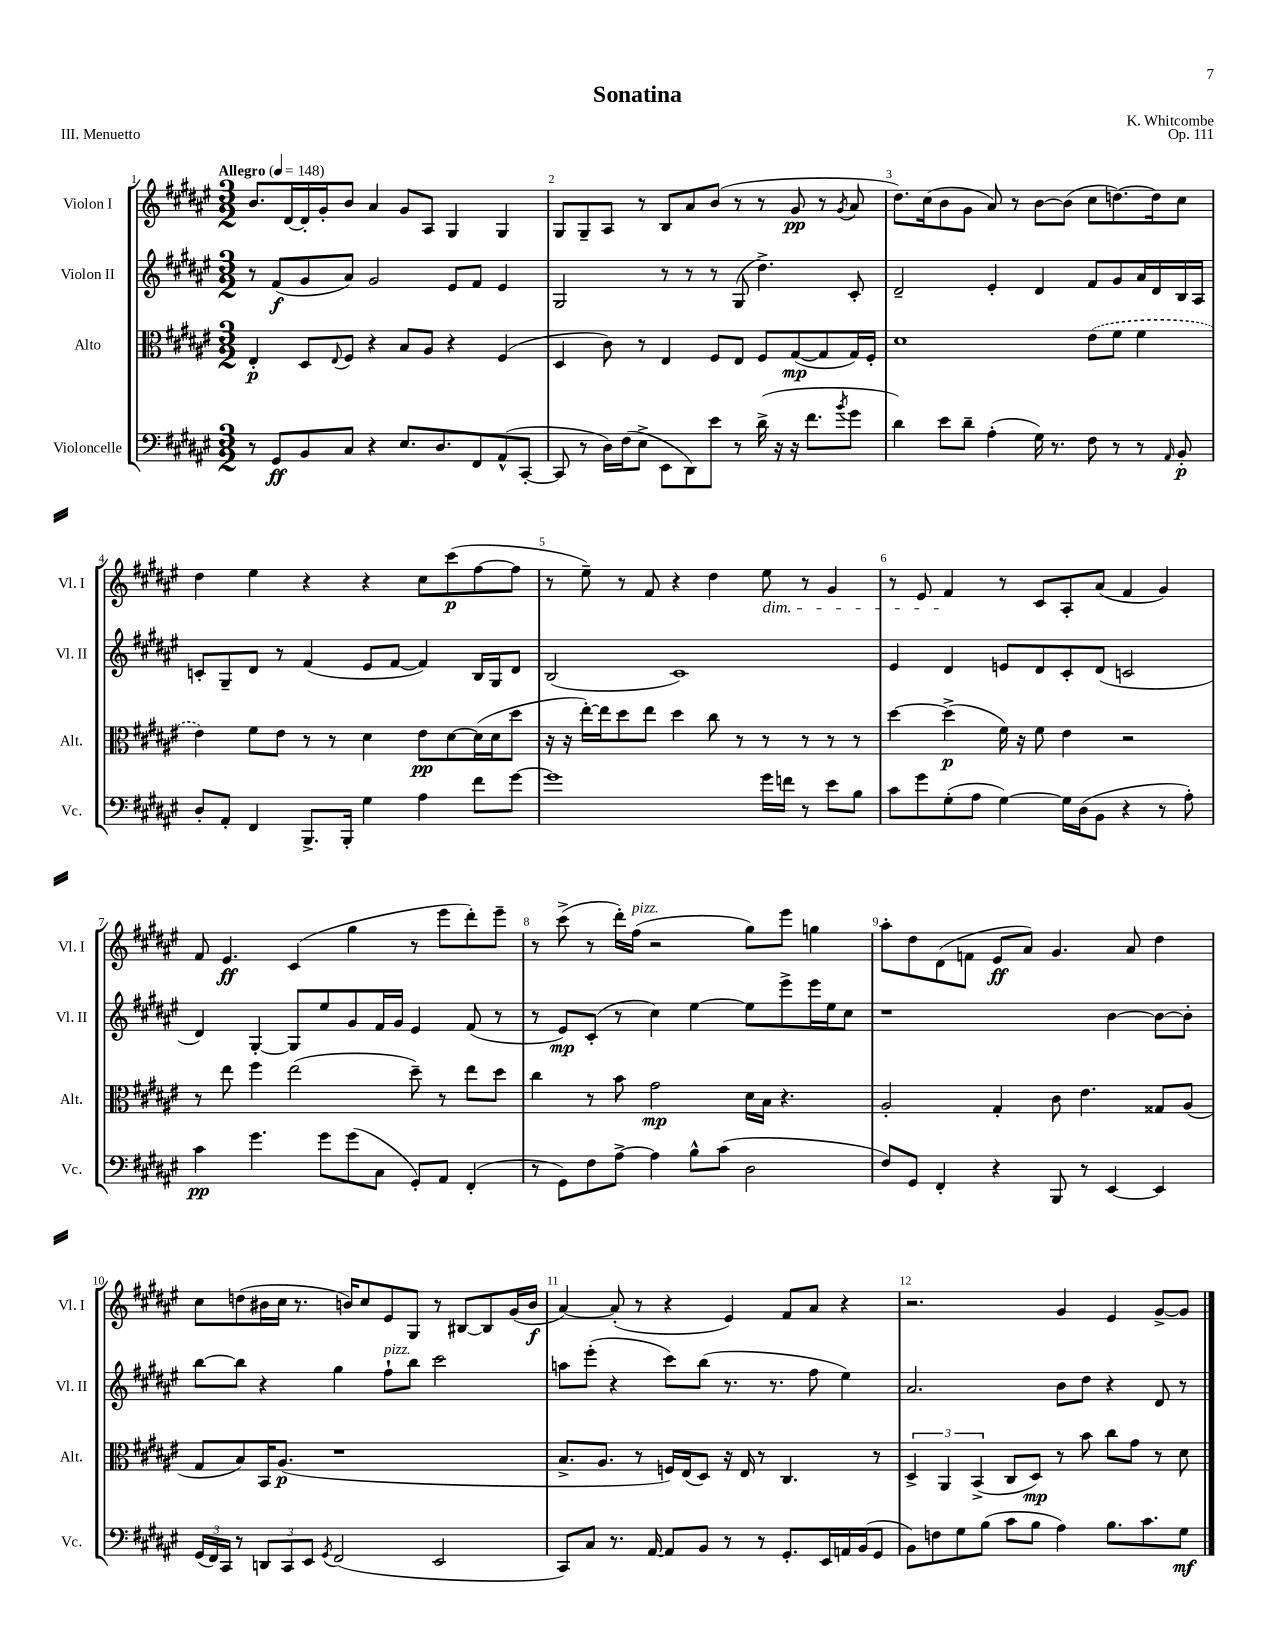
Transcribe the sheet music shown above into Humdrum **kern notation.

**kern	**kern	**kern	**kern
*staff4	*staff3	*staff2	*staff1
*clefF4	*clefC3	*clefG2	*clefG2
*k[f#c#g#d#a#e#]	*k[f#c#g#d#a#e#]	*k[f#c#g#d#a#e#]	*k[f#c#g#d#a#e#]
*M3/2	*M3/2	*M3/2	*M3/2
*MM148	*MM148	*MM148	*MM148
8r	4E#'	8r	8.b
8GG#	.	(8f#	.
.	.	.	[16d#
8BB	8D#	8g#	16d#']
.	.	.	16g#'
.	8qqE#	.	.
8C#	8F#	8a#)	8b
4r	4r	2g#	4a#
8.E#	8B	.	8g#
.	8A#	.	8A#
8.D#	.	.	.
.	4r	8e#	4G#
8FF#	.	8f#	.
(8AA#^^	(4F#	4e#	4G#
[8CC#'	.	.	.
=	=	=	=
8CC#]	4D#	2G#	8G#
8r	.	.	8G#~
16D#)	8c#)	.	8A#
(16F#	.	.	.
8E#^	8r	.	8r
8EE#	4E#	8r	8B
8DD#)	.	8r	8a#
8e#	8F#	8r	(8b
8r	8E#	(8G#	8r
(16d#^	8F#	4.dd#^)	8r
16r	.	.	.
16r	([8G#	.	8g#
8.f#	.	.	.
.	8G#]	.	8r
8qb	.	.	8qg#
8g#	16G#)	8c#'	8a#
.	16F#'	.	.
=	=	=	=
4d#)	1d#	2d#~	8.dd#)
.	.	.	(16cc#
8e#	.	.	8b
8d#~	.	.	8g#
(4A#'	.	4e#'	8a#)
.	.	.	8r
16G#)	.	4d#	[8b
8.r	.	.	.
.	.	.	(8b]
8F#	(8e#	8f#	8cc#
8r	8f#	8g#	[8.dd)
8r	4f#	16a#	.
.	.	16d#	16dd]
16qqAA#	.	.	.
8BB'	.	16B	8cc#
.	.	16A#	.
=	=	=	=
8D#'	4e#)	8c'	4dd#
8AA#'	.	8G#~	.
4FF#	8f#	8d#	4ee#
.	8e#	8r	.
8.BBB^	8r	(4f#	4r
.	8r	.	.
16BBB'	.	.	.
4G#	4d#	8e#	4r
.	.	[8f#	.
4A#	8e#	4f#])	8cc#
.	[8d#	.	(8ccc#
8f#	(16d#]	16B	[8ff#
.	16d#	16G#	.
[8g#	8dd#	8d#	8ff#]
=	=	=	=
1g#]	16r	(2B	8r
.	16r	.	.
.	[16ee#')	.	8ee#~)
.	16ee#]	.	.
.	8dd#	.	8r
.	8ee#	.	8f#
.	4dd#	1c#)	4r
.	8cc#	.	4dd#
.	8r	.	.
16g#	8r	.	8ee#
16f	.	.	.
8r	8r	.	8r
8e#	8r	.	4g#
8B	8r	.	.
=	=	=	=
8c#	[4dd#	4e#	8r
8g#	.	.	8e#
(8G#'	(4dd#^]	4d#	4f#
8A#	.	.	.
[4G#)	16f#)	8e	8r
.	16r	.	.
.	8f#	8d#	8c#
16G#]	4e#	8c#'	8A#'
(16D#	.	.	.
8BB	.	(8d#	(8a#
4r	2r	2c	4f#
8r	.	.	4g#)
8A#')	.	.	.
=	=	=	=
4c#	8r	4d#)	8f#
.	8ee#	.	4.e#
4.g#	4ff#	[4G#'	.
.	(2ee#	8G#]	(4c#
8g#	.	8ee#	.
(8g#	.	8g#	4gg#
8C#	.	16f#	.
.	.	16g#	.
8GG#')	8dd#~)	4e#	8r
8AA#	8r	.	8eee#
(4FF#'	8ee#	(8f#	8ddd#')
.	8dd#	8r	8eee#~
=	=	=	=
8r	4cc#	8r	8r
8GG#)	.	8e#)	(8ccc#^
8F#	8r	(8c#'	8r
[8A#^	8b	8r	16ddd#')
.	.	.	(16ff#
4A#]	2g#	4cc#)	2r
8B^^	.	[4ee#	.
(8c#	.	.	.
2D#	16d#	8ee#]	8gg#)
.	16B	.	.
.	4.r	8eee#^	8eee#
.	.	16eee#	4gg
.	.	16ee#	.
.	.	8cc#	.
=	=	=	=
8F#)	2A#'	1r	8aa#'
8GG#	.	.	8dd#
4FF#'	.	.	(8d#
.	.	.	8f
4r	4G#'	.	8e#
.	.	.	8a#)
8BBB	8c#	.	4.g#
8r	4.e#	.	.
[4EE#	.	[4b	.
.	.	.	8a#
4EE#]	8G##	8b_	4dd#
.	(8A#	8b']	.
=	=	=	=
(24GG#	8G#	[8bb	8cc#
24FF#)	.	.	.
24CC#	.	.	.
8r	8B)	8bb]	(8dd
12DD	16BB	4r	16b#
.	(8.A#	.	16cc#
12CC#	.	.	.
.	.	.	8.r
12EE#	.	.	.
8qGG#	.	.	.
(2FF#	1r	4gg#	.
.	.	.	16b)
.	.	.	8cc#
.	.	8ff#`	8e#
.	.	8bb	8G#
2EE#	.	2ccc#	8r
.	.	.	[8B#
.	.	.	8B#]
.	.	.	(16g#
.	.	.	16b
=	=	=	=
8CC#)	8.B^	8aa	[4a#)
8C#	.	(8eee#'	.
.	8.A#	.	.
8.r	.	4r	(8a#']
.	8r	.	8r
[16AA#	.	.	.
8AA#]	16F)	8ccc#)	4r
.	(16E#	.	.
8BB	8D#)	(8bb	.
8r	16r	8.r	4e#)
.	16E#	.	.
8r	8r	.	.
.	.	8.r	.
8.GG#'	4.C#	.	8f#
.	.	8ff#	8a#
16EE#	.	.	.
16AA	.	4ee#)	4r
(16BB	.	.	.
8GG#	8r	.	.
=	=	=	=
8BB)	6D#^	2.a#	2.r
8F	.	.	.
.	6AA#	.	.
8G#	.	.	.
.	(6BB^	.	.
(8B	.	.	.
8c#	8C#	.	.
8B	8D#)	.	.
4A#)	8r	8b	4g#
.	8b	8dd#	.
8.B	8cc#	4r	4e#
.	8g#	.	.
8.c#	.	.	.
.	8r	8d#	[8g#^
8G#	8d#	8r	8g#]
==	==	==	==
*-	*-	*-	*-
